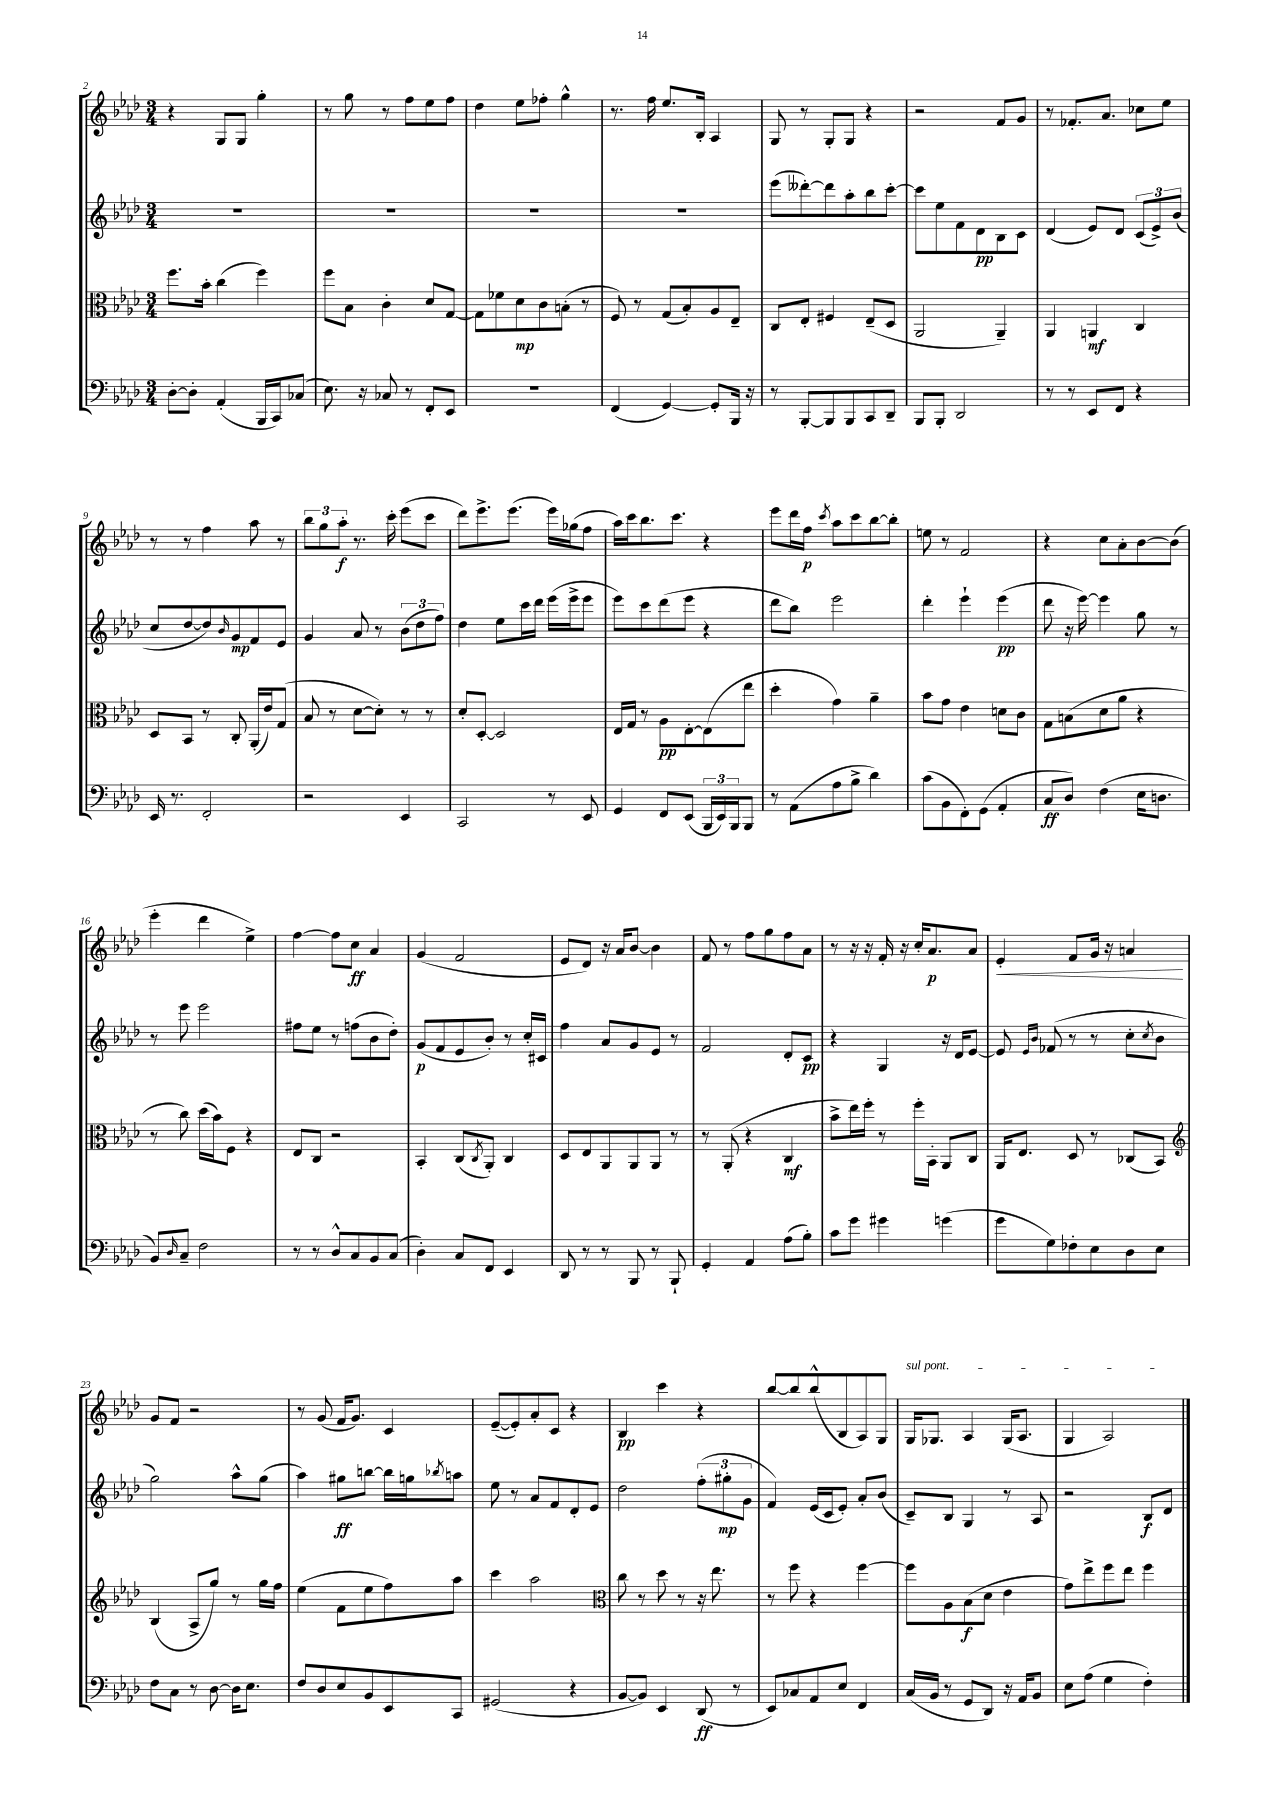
<<
\new StaffGroup <<
\new Staff = "s0" {
    \clef treble \key aes \major \numericTimeSignature \time 3/4
    r4 g8 g8 g''4-. |
    r8 g''8 r8 f''8 ees''8 f''8 |
    des''4 ees''8 fes''8-. g''4-^ |
    r8. f''16 ees''8. bes16-. aes4 |
    g8 r8 g8-. g8 r4 |
    r2 f'8 g'8 |
    r8 fes'8.-. aes'8. ces''8 ees''8 |
    r8 r8 f''4 aes''8 r8 |
    \tuplet 3/2 { bes''8 g''8 aes''8-.\f } r8. c'''16-. ees'''8( c'''8 |
    des'''8) ees'''8.-> ees'''8.( ees'''16) ges''16( f''8 |
    aes''16) c'''16 bes''8. c'''8. r4 |
    ees'''8 des'''16 f''16\p \acciaccatura { c'''8 } aes''8 c'''8 bes''8~ bes''8-. |
    e''8 r8 f'2 |
    r4 c''8 aes'8-. bes'8~ bes'8( |
    ees'''4-. des'''4 ees''4->) |
    f''4~ f''8 c''8\ff aes'4 |
    g'4( f'2 |
    ees'8 des'8) r16 aes'16 bes'8~ bes'4 |
    f'8 r8 f''8 g''8 f''8 aes'8 |
    r8 r16 r16 f'16-. r16 c''16-. aes'8.\p aes'8 |
    ees'4-.\< f'8 g'16 r16 a'4\! |
    g'8 f'8 r2 |
    r8 g'8( f'16 g'8.) c'4 |
    ees'8~--( ees'8-.) aes'8-. c'8 r4 |
    bes4\pp c'''4 r4 |
    bes''8~ bes''8 bes''8-^( bes8 aes8) g8 |
    \once \override TextSpanner.bound-details.left.text = \markup { \italic "sul pont." } g16\startTextSpan ges8. aes4 ges16( aes8. |
    g4 aes2\stopTextSpan) \bar "|." |
}
\new Staff = "s1" {
    \clef treble \key aes \major \numericTimeSignature \time 3/4
    R2. |
    R2. |
    R2. |
    R2. |
    ees'''8( deses'''8~-.) deses'''8 aes''8-. bes''8 c'''8~-. |
    c'''8 ees''8 f'8 des'8\pp bes8 c'8 |
    des'4( ees'8) des'8 \tuplet 3/2 { c'8( ees'8->) bes'8( } |
    c''8 des''8~ des''8) \grace { bes'16 } g'8\mp f'8 ees'8 |
    g'4 aes'8 r8 \tuplet 3/2 { bes'8( des''8 f''8) } |
    des''4 ees''8 c'''16 des'''16 ees'''16( ees'''16-> ees'''8 |
    ees'''8) c'''8 des'''8( ees'''8 r4 |
    des'''8 bes''8) ees'''2 |
    des'''4-. ees'''4-! ees'''4\pp( |
    des'''8 r16 ees'''16~) ees'''4 g''8 r8 |
    r8 ees'''8 ees'''2 |
    fis''8 ees''8 r8 f''8( bes'8 des''8-.) |
    g'8\p( f'8 ees'8 bes'8-.) r8 c''16-. cis'16 |
    f''4 aes'8 g'8 ees'8 r8 |
    f'2 des'8-. c'8\pp |
    r4 g4 r16 des'16 ees'8~ |
    ees'8 \grace { ees'16 bes'16 } fes'8( r8 r8 c''8-. \acciaccatura { c''8 } bes'8 |
    g''2) aes''8-^ g''8( |
    aes''4) gis''8\ff b''8~ b''16 g''16 \acciaccatura { bes''8 } a''8 |
    ees''8 r8 aes'8 f'8 des'8-. ees'8 |
    des''2 \tuplet 3/2 { f''8-.( gis''8-.\mp g'8 } |
    f'4) ees'16( c'16 ees'8-.) aes'8-. bes'8( |
    c'8--) bes8 g4 r8 aes8 |
    r2 bes8\f des'8 \bar "|." |
}
\new Staff = "s2" {
    \clef alto \key aes \major \numericTimeSignature \time 3/4
    f''8. bes'16-. c''4( f''4) |
    f''8 bes8 c'4-. des'8 g8~ |
    g8 fes'8 des'8\mp c'8 b8-.( r8 |
    f8) r8 g8( bes8-.) aes8 ees8-- |
    c8 ees8-. fis4 ees8--( des8 |
    aes,2 aes,4--) |
    aes,4 a,4\mf c4 |
    des8 bes,8 r8 c8-. aes,16-.( ees'16) g8( |
    bes8 r8 des'8~ des'8-.) r8 r8 |
    des'8-. des8~-. des2 |
    ees16 g16 r8 aes8\pp ees8~-. ees8( ees''8 |
    des''4-. g'4) aes'4-- |
    bes'8 g'8 ees'4 d'8 c'8 |
    g8 b8( des'8 aes'8 r4 |
    r8 c''8) des''16( bes'16) f8 r4 |
    ees8 c8 r2 |
    bes,4-. c8( \acciaccatura { c8 } aes,8-.) c4 |
    des8 ees8 aes,8 aes,8 aes,8 r8 |
    r8 aes,8-.( r4 c4\mf |
    bes'8-> ees''16) f''16-. r8 f''16-. bes,16-. aes,8 c8 |
    aes,16 ees8. des8 r8 ces8( bes,8) |
    \clef treble bes4( aes8-> g''8) r8 g''16 f''16 |
    ees''4( f'8 ees''8 f''8) aes''8 |
    c'''4 aes''2 |
    \clef alto c''8 r8 des''8 r8 r16 ees''8. |
    r8 f''8 r4 f''4~ |
    f''8 aes8 bes8\f( des'8 ees'4 |
    g'8) ees''8-> f''8 ees''8 f''4 \bar "|." |
}
\new Staff = "s3" {
    \clef bass \key aes \major \numericTimeSignature \time 3/4
    des8~-. des8-. aes,4-.( bes,,16 c,16) ces8( |
    ees8.) r16 ces8 r8 f,8-. ees,8 |
    R2. |
    f,4( g,4~) g,8-. bes,,16 r16 |
    r8 bes,,8~-. bes,,8 bes,,8 c,8 des,8-- |
    bes,,8 bes,,8-. des,2 |
    r8 r8 ees,8 f,8 r4 |
    ees,16 r8. f,2-. |
    r2 ees,4 |
    c,2 r8 ees,8 |
    g,4 f,8 ees,8( \tuplet 3/2 { bes,,16 ees,16) bes,,16 } bes,,8 |
    r8 aes,8( aes8 bes8-> des'4) |
    c'8( bes,8 f,8-.) g,8( aes,4-. |
    c8\ff des8) f4( ees16 d8. |
    bes,8) \grace { des16 } c8-- f2 |
    r8 r8 des8-^ c8 bes,8 c8( |
    des4-.) c8 f,8 ees,4 |
    des,8 r8 r8 bes,,8 r8 bes,,8-! |
    g,4-. aes,4 aes8( bes8-.) |
    c'8 g'8 gis'4 g'4( |
    g'8 g8) fes8-. ees8 des8 ees8 |
    f8 c8 r8 des8~ des16 ees8. |
    f8 des8 ees8 bes,8 ees,8 c,8 |
    gis,2( r4 |
    bes,8~ bes,8) ees,4 des,8\ff( r8 |
    ees,8) ces8 aes,8 ees8 f,4 |
    c16( bes,16 r8 g,8 des,8) r16 aes,16 bes,8 |
    ees8 aes8( g4 f4-.) \bar "|." |
}
>>
>>
\layout { \context { \Score currentBarNumber = #2 } }
